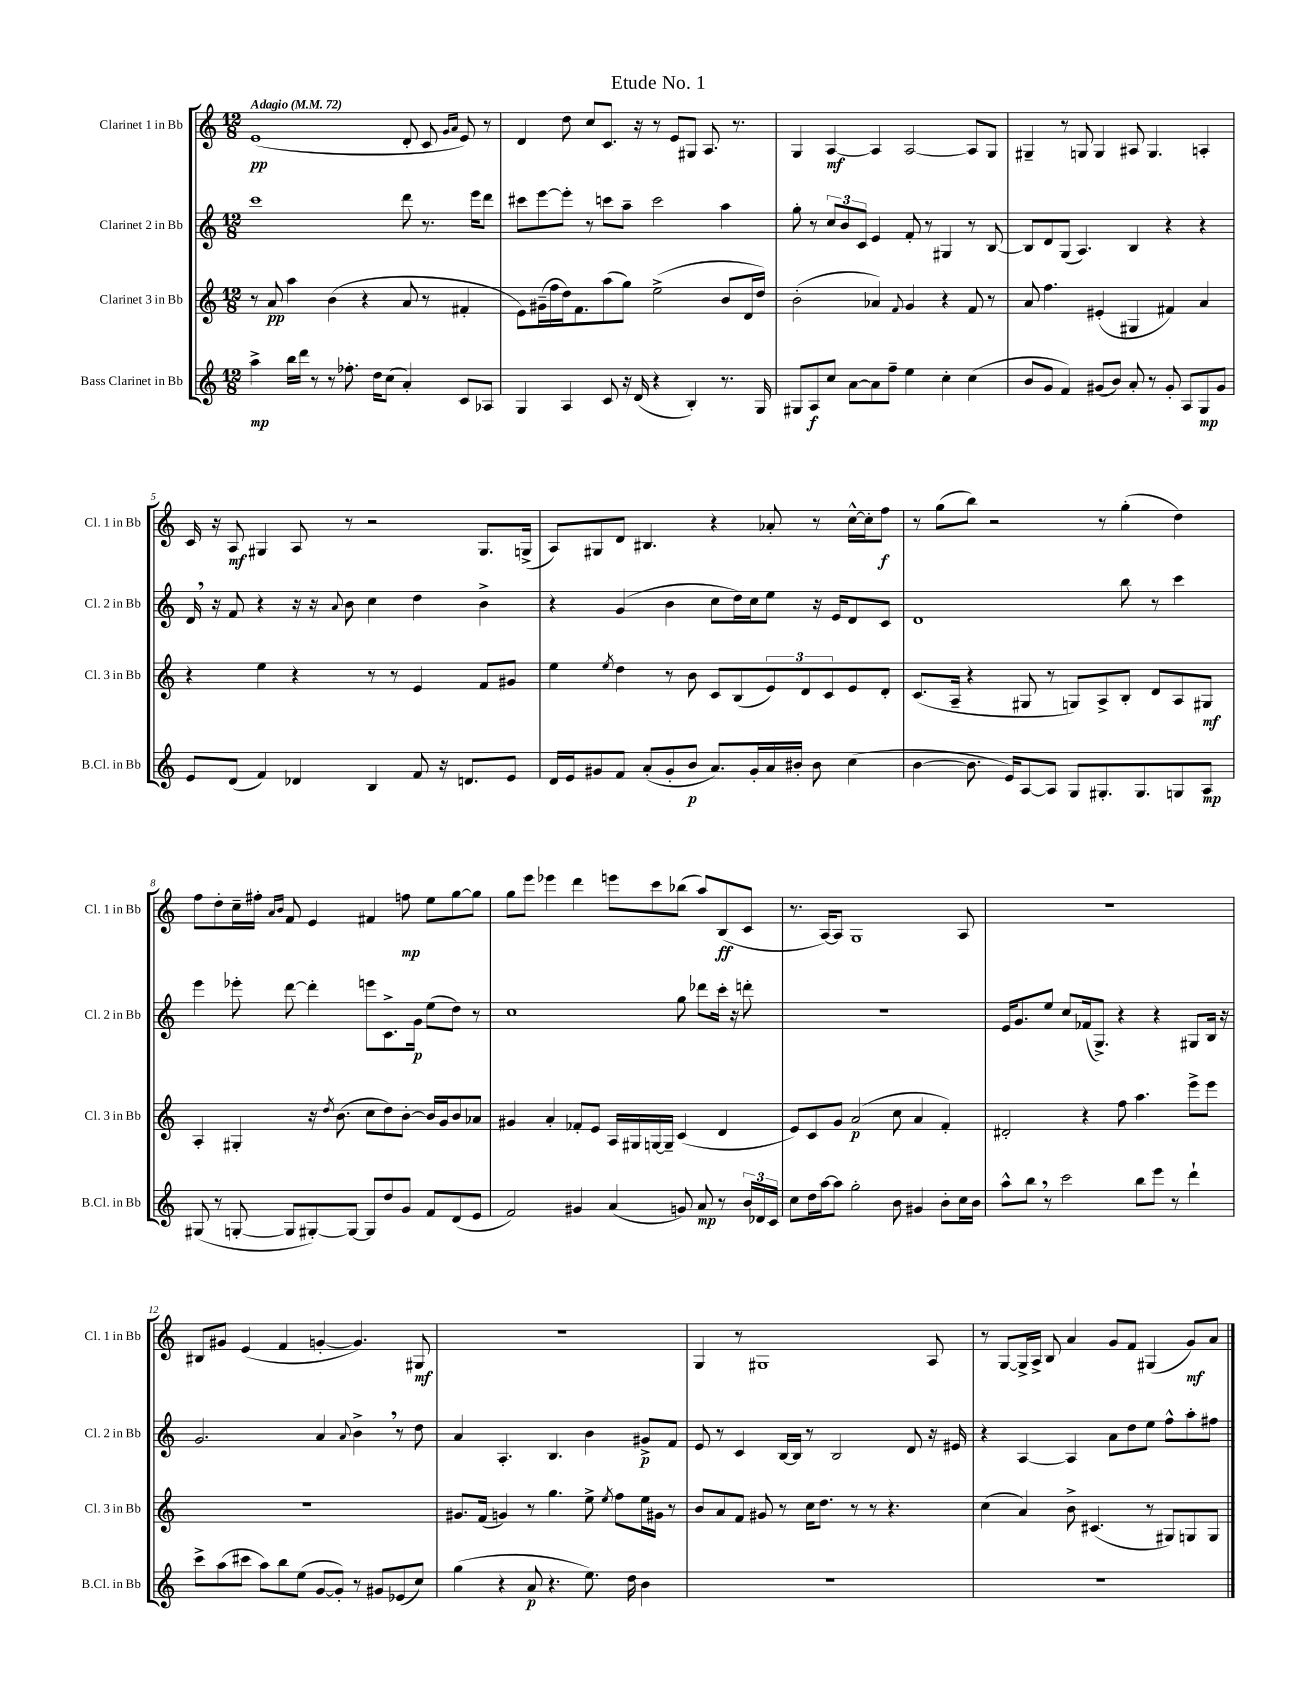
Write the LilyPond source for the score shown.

\header { title = "Etude No. 1" }
<<
\new StaffGroup <<
\new Staff = "s0" \with { instrumentName = "Clarinet 1 in Bb" shortInstrumentName = "Cl. 1 in Bb" } {
    \clef treble \key c \major \numericTimeSignature \time 12/8 \tempo "Adagio" 4 = 72
    e'1\pp( d'8-. c'8 \grace { g'16 a'16 } e'8) r8 |
    d'4 d''8 c''8 c'8. r16 r8 e'8 gis8 a8. r8. |
    g4 a4~\mf a4 a2~ a8 g8 |
    gis4-- r8 g8 g4 ais8 g4. a4-. |
    c'16 r16 a8\mf gis4 a8 r8 r2 gis8. g16->( |
    a8) gis8 d'8 bis4. r4 aes'8-. r8 c''16~-^ c''16-. f''8\f |
    r8 g''8( b''8) r2 r8 g''4-.( d''4) |
    f''8 d''8-. c''16-- fis''16-. \grace { a'16 b'16 } f'8 e'4 fis'4 f''8\mp e''8 g''8~ g''8 |
    g''8 e'''8 ees'''4 d'''4 e'''8 c'''8 bes''8( a''8) b8\ff( c'8 |
    r8. a16~) a8 g1 a8 |
    R1. |
    bis8 gis'8 e'4( f'4 g'4~-. g'4.) gis8\mf |
    R1. |
    g4 r8 gis1 a8 |
    r8 g8~ g16-> a16-> b8 a'4 g'8 f'8 gis4( g'8\mf) a'8 \bar "|." |
}
\new Staff = "s1" \with { instrumentName = "Clarinet 2 in Bb" shortInstrumentName = "Cl. 2 in Bb" } {
    \clef treble \key c \major \numericTimeSignature \time 12/8
    c'''1 d'''8 r8. e'''16 d'''8 |
    cis'''8 e'''8~ e'''8-. r8 c'''8 a''8-- c'''2 a''4 |
    g''8-. r8 \tuplet 3/2 { c''8 b'8 c'8 } e'4 f'8-. r8 gis4 r8 b8~ |
    b8 d'8 g8( a4.) b4 r4 r4 |
    d'16 \breathe r16 f'8 r4 r16 r16 \appoggiatura { a'8 } b'8 c''4 d''4 b'4-> |
    r4 g'4( b'4 c''8 d''16) c''16 e''8 r16 e'16 d'8 c'8 |
    d'1 b''8 r8 c'''4 |
    e'''4 ees'''8-. d'''8~ d'''4-. e'''8 c'8.-> g'16\p e''8( d''8) r8 |
    c''1 g''8 des'''8 c'''16-. r16 d'''8-. |
    R1. |
    e'16 g'8. e''8 c''8 fes'16( g8.->) r4 r4 gis8 b16 r16 |
    g'2. a'4 \appoggiatura { a'8 } b'4-> \breathe r8 d''8 |
    a'4 a4.-. b4. b'4 gis'8->\p f'8 |
    e'8 r8 c'4 b16~ b16 r8 b2 d'8 r16 eis'16 |
    r4 a4~ a4 a'8 d''8 e''8 f''8-^ a''8-. fis''8 \bar "|." |
}
\new Staff = "s2" \with { instrumentName = "Clarinet 3 in Bb" shortInstrumentName = "Cl. 3 in Bb" } {
    \clef treble \key c \major \numericTimeSignature \time 12/8
    r8 a'8\pp a''4 b'4( r4 a'8 r8 fis'4-. |
    e'8) gis'16--( f''16 d''16) f'8. a''8( g''8) e''2->( b'8 d'16 d''16) |
    b'2-.( aes'4) \appoggiatura { f'8 } g'4 r4 f'8 r8 |
    a'8 f''4. eis'4-.( gis4 fis'4) a'4 |
    r4 e''4 r4 r8 r8 e'4 f'8 gis'8 |
    e''4 \acciaccatura { e''8 } d''4 r8 b'8 c'8 b8( \tuplet 3/2 { e'8) d'8 c'8 } e'8 d'8-. |
    c'8.( a16-- r4 gis8 r8 g8) a8-> b8-. d'8 a8 gis8\mf |
    a4-. gis4-. r16 \acciaccatura { d''8 } b'8.( c''8 d''8) b'8~-. b'16 g'16 b'8 aes'8 |
    gis'4 a'4-. fes'8-. e'8 a16 gis16 g16~ g16-- c'4( d'4 |
    e'8) c'8 g'8 a'2\p( c''8 a'4 f'4-.) |
    dis'2-. r4 f''8 a''4. e'''8-> e'''8 |
    R1. |
    gis'8. f'16( g'4) r8 g''4. e''8-> \acciaccatura { e''8 } f''8 e''16 gis'16 r8 |
    b'8 a'8 f'8 gis'8 r8 c''16 d''8. r8 r8 r4. |
    c''4( a'4) b'8-> cis'4.( r8 gis8) g8 g8 \bar "|." |
}
\new Staff = "s3" \with { instrumentName = "Bass Clarinet in Bb" shortInstrumentName = "B.Cl. in Bb" } {
    \clef treble \key c \major \numericTimeSignature \time 12/8
    a''4->\mp b''16 d'''16 r8 r8 fes''8.-. d''16 c''8( a'4-.) c'8 aes8 |
    g4 a4 c'8 r16 d'16( r4 b4-.) r8. g16 |
    gis8 a8\f c''8 a'8~ a'8 f''8-- e''4 c''4-. c''4( |
    b'8 g'8 f'4) gis'8( b'8) a'8-. r8 gis'8-. a8 g8\mp gis'8 |
    e'8 d'8( f'4) des'4 b4 f'8 r16 d'8. e'8 |
    d'16 e'16 gis'8 f'8 a'8-.( gis'8-. b'8\p a'8.) gis'16-. a'16 bis'16-. bis'8 c''4( |
    b'4~ b'8. e'16) a8~ a8 g8 gis8.-. gis8. g8 a8\mp |
    gis8( r8 g8~-. g8 gis8~-.) gis8~ gis8 d''8 g'8 f'8 d'8( e'8 |
    f'2) gis'4 a'4( g'8) a'8\mp r8 \tuplet 3/2 { b'16 des'16 c'16 } |
    c''8 d''16 a''16~ a''8 g''2-. b'8 gis'4 b'8-. c''16 b'16 |
    a''8-^ b''8 \breathe r8 c'''2 b''8 e'''8 r8 d'''4-! |
    c'''8-> a''8( cis'''8 a''8) b''8 e''8( g'8~ g'8-.) r8 gis'8 ees'8( c''8) |
    g''4( r4 a'8\p r4. e''8.) d''16 b'4 |
    R1. |
    R1. \bar "|." |
}
>>
>>
